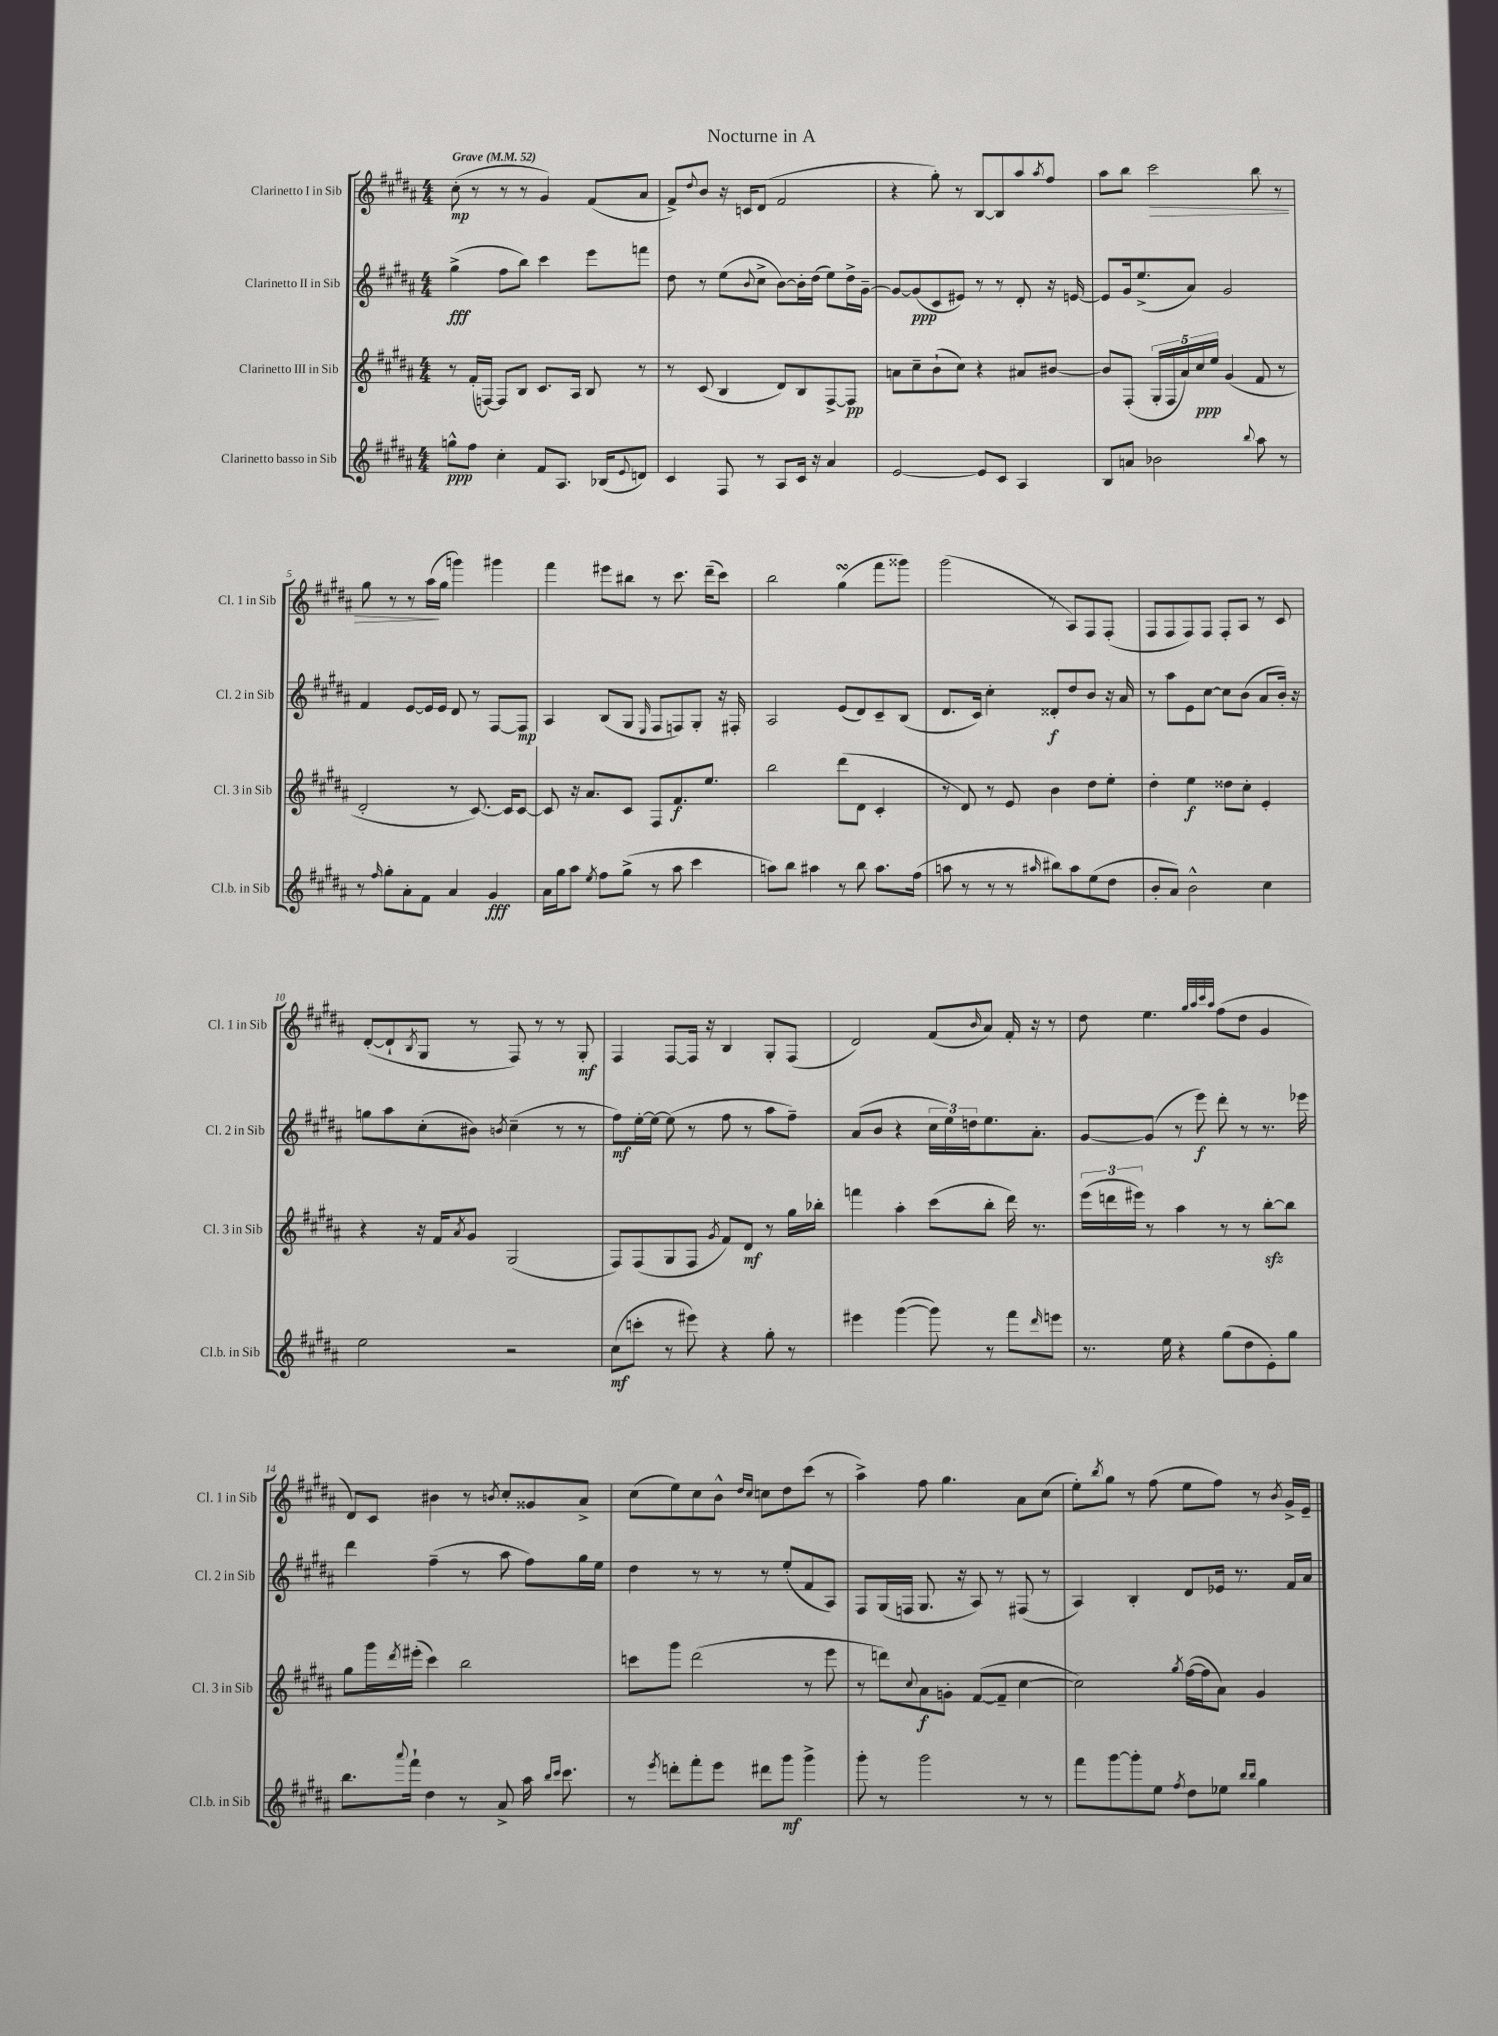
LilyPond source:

\header { title = "Nocturne in A" }
<<
\new StaffGroup <<
\new Staff = "s0" \with { instrumentName = "Clarinetto I in Sib" shortInstrumentName = "Cl. 1 in Sib" } {
    \clef treble \key b \major \numericTimeSignature \time 4/4 \tempo "Grave" 4 = 52
    cis''8-.\mp( r8 r8 r8 gis'4) fis'8( ais'8 |
    fis'8->) \appoggiatura { dis''8 } b'8 r16 c'16 dis'8( fis'2 |
    r4 gis''8-.) r8 b8~ b8 ais''8 \acciaccatura { ais''8 } fis''8 |
    ais''8 b''8 cis'''2\> b''8 r8 |
    gis''8 r8 r8 ais''16\!( gis''16 g'''4) gis'''4 |
    fis'''4 eis'''8 bis''8 r8 cis'''8. dis'''16--( cis'''8) |
    b''2 gis''4\turn( fis'''8 gisis'''8) |
    gis'''2( r8 ais8) fis8 fis8-.( |
    fis8 fis8 fis8) fis8 fis8-. ais8 r8 cis'8 |
    dis'8~-.( dis'8-! \acciaccatura { b8 } gis8 r8 fis8) r8 r8 gis8-.\mf |
    fis4 fis8~ fis16 r16 b4 gis8-. fis8( |
    dis'2) fis'8( \grace { b'16 } ais'8) fis'16-. r16 r8 |
    dis''8 e''4. \grace { gis''32 ais''32 cis'''32 ais''32 } fis''8( dis''8 gis'4 |
    dis'8) cis'8 bis'4 r8 \acciaccatura { b'8 } cis''8-. gisis'8 ais'8-> |
    cis''8( e''8) cis''8 b'8-^ \grace { dis''16 cis''16 } c''8 dis''8 cis'''8( r8 |
    ais''4->) fis''8 gis''4. ais'8 cis''8( |
    e''8-.) \acciaccatura { b''8 } gis''8 r8 fis''8( e''8 fis''8) r8 \acciaccatura { b'8 } gis'16-> e'16-- \bar "|." |
}
\new Staff = "s1" \with { instrumentName = "Clarinetto II in Sib" shortInstrumentName = "Cl. 2 in Sib" } {
    \clef treble \key b \major \numericTimeSignature \time 4/4
    gis''4->\fff( fis''8 b''8) cis'''4 e'''8 f'''8 |
    dis''8 r8 e''8( \appoggiatura { b'8 } cis''8-> b'8~) b'16-. dis''16( e''8) dis''16-> gis'16~-- |
    gis'8~ gis'8\ppp( cis'8 eis'8) r8 r8 dis'8-. r16 e'16~ |
    e'8 gis'16 e''8.->( ais'8) gis'2 |
    fis'4 e'8~ e'16 e'16 dis'8 r8 fis8~ fis8\mp |
    ais4 b8( gis8 \grace { e16 } fis8 f8) gis8-. r16 fis16-. |
    ais2 e'8( dis'8) cis'8-- b8( |
    dis'8. cis'16) cis''4-. disis'8-.\f dis''8 b'8 r16 ais'16 |
    r8 ais''8 e'8 cis''8~ cis''8 b'8( ais'8 b'16-.) r16 |
    g''8 ais''8 cis''8-.( bis'8) \acciaccatura { b'8 } cis''4--( r8 r8 |
    fis''8\mf) e''16~-. e''16~ e''8( r8 fis''8 r8 ais''8 fis''8--) |
    ais'8( b'8 r4 \tuplet 3/2 { cis''16 e''16) d''16 } e''8. ais'8.-. |
    gis'8~ gis'8( r8 e'''8\f) dis'''8-. r8 r8. ees'''16 |
    dis'''4 fis''4--( r8 ais''8 fis''8) gis''16 e''16 |
    dis''4 r8 r8 r8 e''8-.( fis'8 ais8) |
    fis8 gis16( f16 gis8. r16 ais8) r8 fis8( r8 |
    ais4) b4-. dis'8 ees'16 r8. fis'16 ais'16 \bar "|." |
}
\new Staff = "s2" \with { instrumentName = "Clarinetto III in Sib" shortInstrumentName = "Cl. 3 in Sib" } {
    \clef treble \key b \major \numericTimeSignature \time 4/4
    r8 fis'16-.( f16~) f8 b8 cis'8. ais16 b8 r8 |
    r8 cis'8( b4 dis'8) b8 fis8~-> fis8\pp |
    a'8 cis''8-- b'8-!( cis''8) r4 ais'8 bis'8~ |
    bis'8 fis8-.( \tuplet 5/4 { gis16-. fis16 ais'16) cis''16\ppp e''16 } gis'4( fis'8 r8 |
    dis'2-. r8 cis'8.~) cis'16 cis'8~ |
    cis'8 r16 ais'8. cis'8 fis8 fis'8.\f e''8. |
    b''2 dis'''8( dis'8 cis'4-. |
    r8 dis'8) r8 e'8 b'4 dis''8 e''8-. |
    dis''4-. e''4\f disis''8 cis''8-. e'4-. |
    r4 r16 fis'16 \acciaccatura { ais'8 } gis'8 gis2( |
    fis8) fis8( gis8 fis8 \acciaccatura { gis'8 } fis'8) dis'8\mf r8 gis''16 bes''16-. |
    f'''4 ais''4-. cis'''8( b''8-. dis'''16) r8. |
    \tuplet 3/2 { e'''16( d'''16 eis'''16) } r8 ais''4 r8 r8 b''8~-.\sfz b''8 |
    gis''8 gis'''16 \acciaccatura { dis'''8 } eis'''16-.( cis'''4) b''2 |
    c'''8 gis'''8 dis'''2( r8 e'''8 |
    r8 d'''8) \appoggiatura { cis''8 } ais'8\f g'8-. fis'8~( fis'8-- cis''4~ |
    cis''2) \acciaccatura { gis''8 } fis''16~( fis''16 ais'8) gis'4 \bar "|." |
}
\new Staff = "s3" \with { instrumentName = "Clarinetto basso in Sib" shortInstrumentName = "Cl.b. in Sib" } {
    \clef treble \key b \major \numericTimeSignature \time 4/4
    g''8-^\ppp fis''8 cis''4-. fis'8 ais8. bes16( \appoggiatura { e'8 } d'8) |
    cis'4 fis8 r8 ais8 cis'16 r16 ais'4 |
    e'2~ e'8 cis'8 ais4 |
    b8 a'8 bes'2 \appoggiatura { b''8 } ais''8 r8 |
    r8 \grace { fis''16 } gis''8-. ais'8-. fis'8 ais'4 gis'4\fff |
    ais'16 gis''16 ais''8 \acciaccatura { e''8 } fis''8 gis''8->( r8 ais''8 cis'''4 |
    a''8) b''8 ais''4 r8 b''8 ais''8. fis''16( |
    a''8 r8 r8 r8 \grace { ais''16 } bis''8) ais''8 e''8( dis''8 |
    b'8-. ais'8) b'2-^ cis''4 |
    e''2 r2 |
    cis''8\mf( c'''8-. r8 eis'''8) r4 gis''8-. r8 |
    eis'''4 gis'''4~( gis'''8) r8 fis'''8 \grace { dis'''16 } e'''8 |
    r8. e''16 r4 gis''8( dis''8 e'8-.) gis''8 |
    b''8. \appoggiatura { ais'''8 } fis'''16-! dis''4 r8 ais'8-> ais''16 \grace { b''16 cis'''16 } cis'''8. |
    r8 \acciaccatura { e'''8 } d'''8-. fis'''8-. e'''8 dis'''8 gis'''8\mf gis'''4-> |
    gis'''8-. r8 gis'''2 r8 r8 |
    fis'''8 gis'''8~ gis'''8-. e''8 \acciaccatura { fis''8 } dis''8 ees''8 \grace { b''16 b''16 } gis''4 \bar "|." |
}
>>
>>
